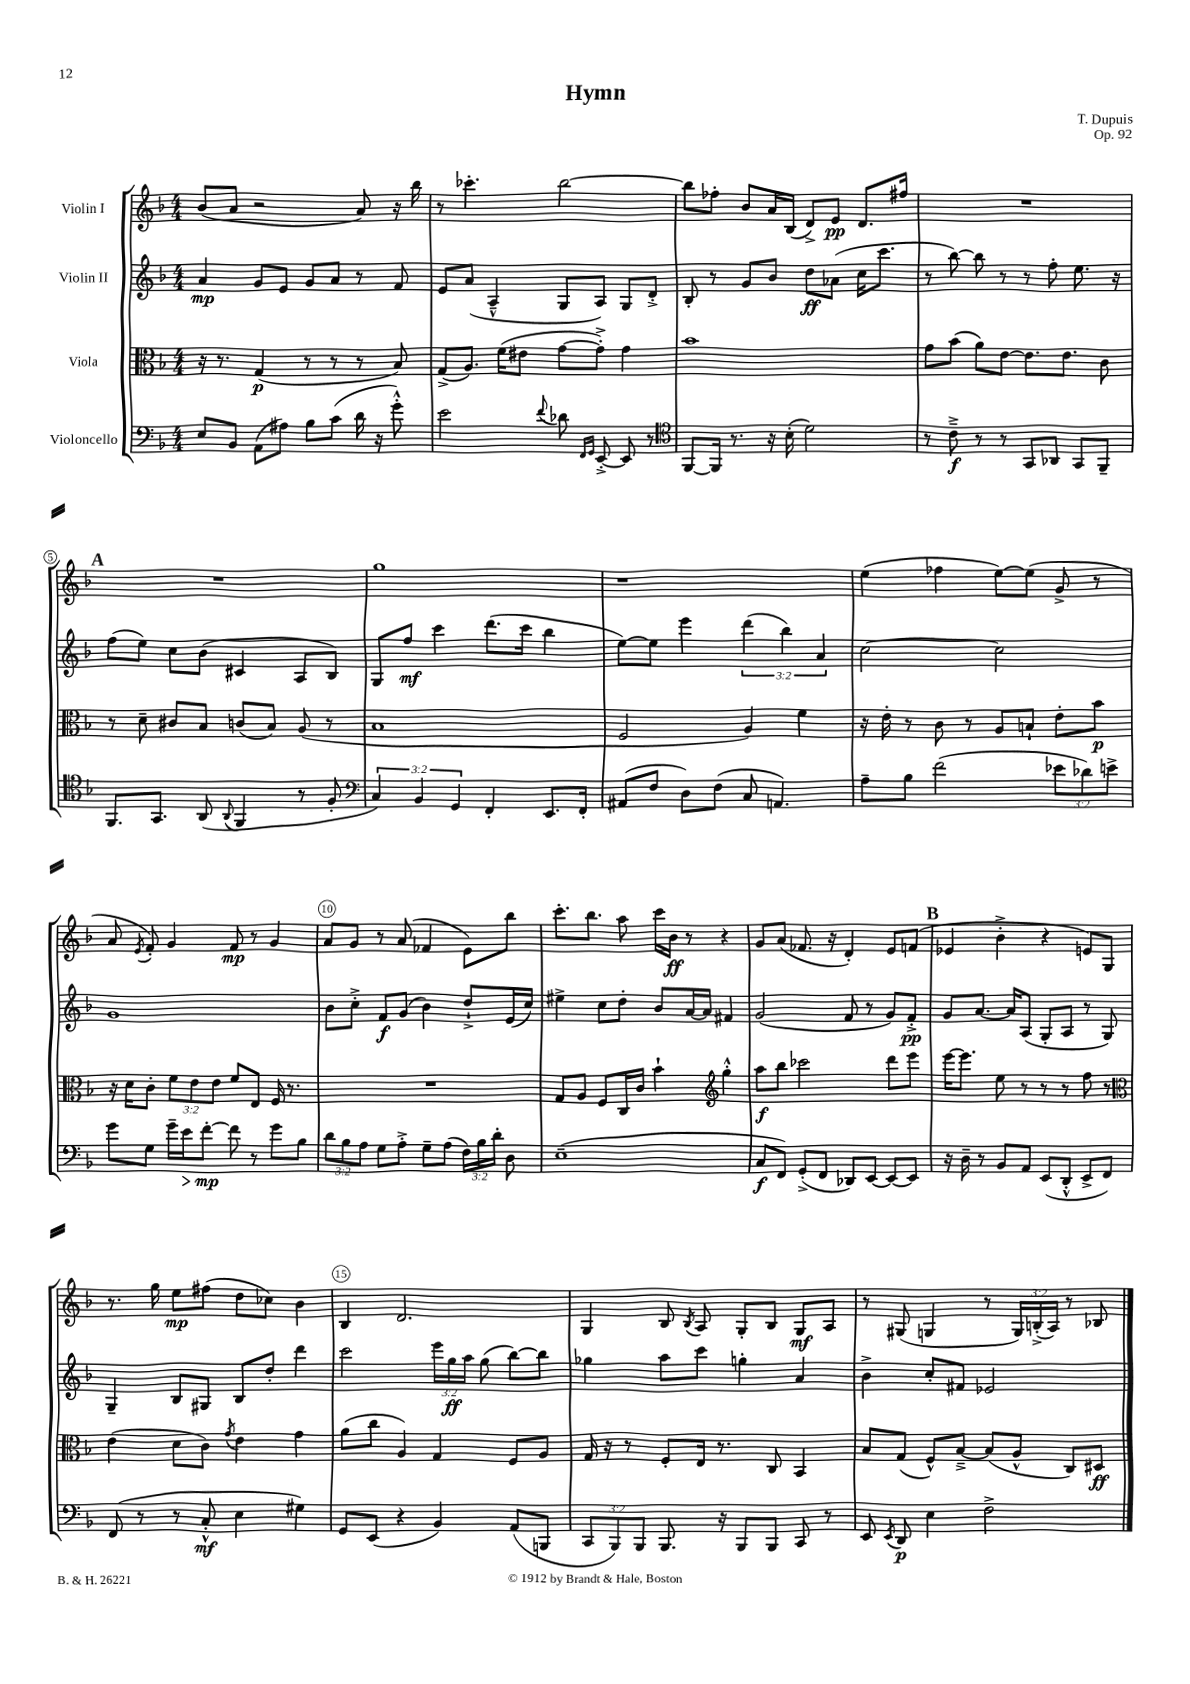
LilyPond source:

\header { title = "Hymn" composer = "T. Dupuis" opus = "Op. 92" }
<<
\new StaffGroup <<
\new Staff = "s0" \with { instrumentName = "Violin I" } {
    \clef treble \key f \major \numericTimeSignature \time 4/4 \override Staff.TupletNumber.text = #tuplet-number::calc-fraction-text
    \autoBeamOff bes'8[( a'8] r2 a'8) r16 bes''16 |
    r8 ces'''4.-. bes''2~ |
    bes''8[ fes''8]-. bes'8[ a'16 bes16]( d'8[->) e'8]\pp d'8.[ fis''16] |
    R1 |
    \mark \markup { \bold "A" } R1 |
    g''1 |
    r1 |
    e''4( fes''4 e''8[~) e''8]( g'8-> r8 |
    a'8 \acciaccatura { e'8 } f'8-.) g'4 f'8\mp r8 g'4 |
    a'8[ g'8] r8 a'8( fes'4 e'8[) bes''8] |
    c'''8.[-. bes''8.] a''8 c'''16[ bes'16]\ff r8 r4 |
    g'8[ a'8]( fes'8. r16 d'4-.) e'8[ f'8]( |
    \mark \markup { \bold "B" } ees'4 bes'4-.-> r4 e'8[) g8] |
    r8. g''16 e''8[\mp fis''8]( d''8[ ces''8]) bes'4 |
    bes4 d'2. |
    g4 bes8 \acciaccatura { bes8 } a8 g8[-. bes8] g8[\mf a8] |
    r8 gis8( g4 r8 \tuplet 3/2 { g16[) b16-.->( a16]) } r8 bes8 \bar "|." |
}
\new Staff = "s1" \with { instrumentName = "Violin II" } {
    \clef treble \key f \major \numericTimeSignature \time 4/4 \override Staff.TupletNumber.text = #tuplet-number::calc-fraction-text
    \autoBeamOff a'4\mp g'8[ e'8] g'8[ a'8] r8 f'8 |
    e'8[ a'8]( a4---^ g8[ a8]) g8[ d'8]-.-> |
    bes8-. r8 g'8[ bes'8] d''8[\ff aes'8]( c''16[ c'''8.] |
    r8 bes''8~) bes''8 r8 r8 f''8-. e''8. r16 |
    \mark \markup { \bold "A" } f''8[( e''8]) c''8[ bes'8]( cis'4 a8[ bes8]) |
    g8[ f''8]\mf c'''4 d'''8.[( c'''16] bes''4 |
    e''8[~) e''8] e'''4 \tuplet 3/2 { d'''4( bes''4) a'4 } |
    c''2~ c''2 |
    g'1 |
    bes'8[ c''8]-.-> f'8[\f g'8]( bes'4) d''8[-!-> e'16( c''16]) |
    eis''4-> c''8[ d''8]-. bes'8[ a'16~ a'16] fis'4 |
    g'2( f'8 r8 g'8[) f'8]-.->\pp |
    \mark \markup { \bold "B" } g'8[ a'8.]~ a'16[ a8]( g8[-. a8] r8 g8) |
    g4-- bes8[ gis8] bes8[ d''8]-. d'''4 |
    c'''2 \tuplet 3/2 { e'''16[ g''16\ff a''16] } g''8( bes''8[~) bes''8] |
    ges''4 a''8[ c'''8] g''4-. a'4 |
    bes'4-> c''8[-. fis'8] ees'2 \bar "|." |
}
\new Staff = "s2" \with { instrumentName = "Viola" } {
    \clef alto \key f \major \numericTimeSignature \time 4/4 \override Staff.TupletNumber.text = #tuplet-number::calc-fraction-text
    \autoBeamOff r16 r8. g4\p( r8 r8 r8 bes8) |
    g8[->( a8.]) f'16[( eis'8] g'8[~ g'8]-.->) g'4 |
    bes'1 |
    g'8[ bes'8]( a'8[) e'8]~ e'8.[ e'8.] c'8 |
    \mark \markup { \bold "A" } r8 d'8-- cis'8[ bes8] c'8[( bes8]) a8( r8 |
    bes1 |
    f2 a4) f'4 |
    r16 e'16-. r8 c'8 r8 a8[ b8]-! e'8[-. bes'8]\p |
    r16 d'16[ c'8]-. \tuplet 3/2 { f'8[ e'8 e'8] } f'8[ e8] f16 r8. |
    R1 |
    g8[ a8] f8[ c16 c'16] bes'4-! \clef treble g''4-.-^ |
    a''8[\f bes''8] ces'''2 d'''8[ e'''8] |
    \mark \markup { \bold "B" } e'''16[~ e'''8.] e''8 r8 r8 r8 f''8 r8 |
    \clef alto e'4( d'8[ c'8]) \acciaccatura { g'8 } e'4 g'4 |
    a'8[( c''8] a4) g4 f8[ a8] |
    g16 r16 r8 f8[-. e16] r8. c8 bes,4 |
    bes8[ g8]( f8[-^) bes8]~---> bes8[( a8]-^ c8[) dis8]\ff \bar "|." |
}
\new Staff = "s3" \with { instrumentName = "Violoncello" } {
    \clef bass \key f \major \numericTimeSignature \time 4/4 \override Staff.TupletNumber.text = #tuplet-number::calc-fraction-text
    \autoBeamOff e8[ bes,8] a,8[( ais8]) bes8[ c'8]( d'16 r16 g'8-.-^) |
    e'2 \appoggiatura { f'8 } des'8 \grace { f,16[ g,16] } e,8~-.-> e,8 r8 |
    \clef tenor f,8[~ f,16] r8. r16 bes16-.( d'2) |
    r8 c'8--->\f r8 r8 g,8[ aes,8] g,8[ f,8]-- |
    \mark \markup { \bold "A" } f,8.[ g,8.] a,8( \appoggiatura { a,8 } f,4 r8 f8-. |
    \clef bass \tuplet 3/2 { c4) bes,4 g,4 } f,4-. e,8.[ f,16]-. |
    ais,8[( f8] d8[) f8]( c8 a,4.) |
    a8[-- bes8] f'2( \tuplet 3/2 { ees'8[ des'8) e'8]-> } |
    g'8[ g8] g'16[-- e'16\> f'8]~-.\mp\! f'8 r8 g'8[ bes8] |
    \tuplet 3/2 { d'8[ bes8 a8] } g8[ a8]-.-> g8[-- a8]( \tuplet 3/2 { f16[) bes16 d'16]-. } d8 |
    e1--( |
    c8[\f f,8]) g,8[-.->( f,8] des,8[) e,8]~ e,8[~ e,8] |
    \mark \markup { \bold "B" } r16 d16-- r8 bes,8[ a,8] e,8[( d,8]-.-^ e,8[-> f,8]) |
    f,8( r8 r8 c8-.-^\mf e4 gis4) |
    g,8[ e,8]( r4 bes,4) a,8[( b,,8] |
    \tuplet 3/2 { c,8[ bes,,8) bes,,8] } bes,,8. r16 bes,,8[ bes,,8] c,8 r8 |
    e,8 \acciaccatura { e,8 } d,8\p e4 f2-> \bar "|." |
}
>>
>>
\layout { \context { \Score \override BarNumber.break-visibility = ##(#f #t #t) barNumberVisibility = #(every-nth-bar-number-visible 5) \override BarNumber.stencil = #(make-stencil-circler 0.1 0.3 ly:text-interface::print) } }
